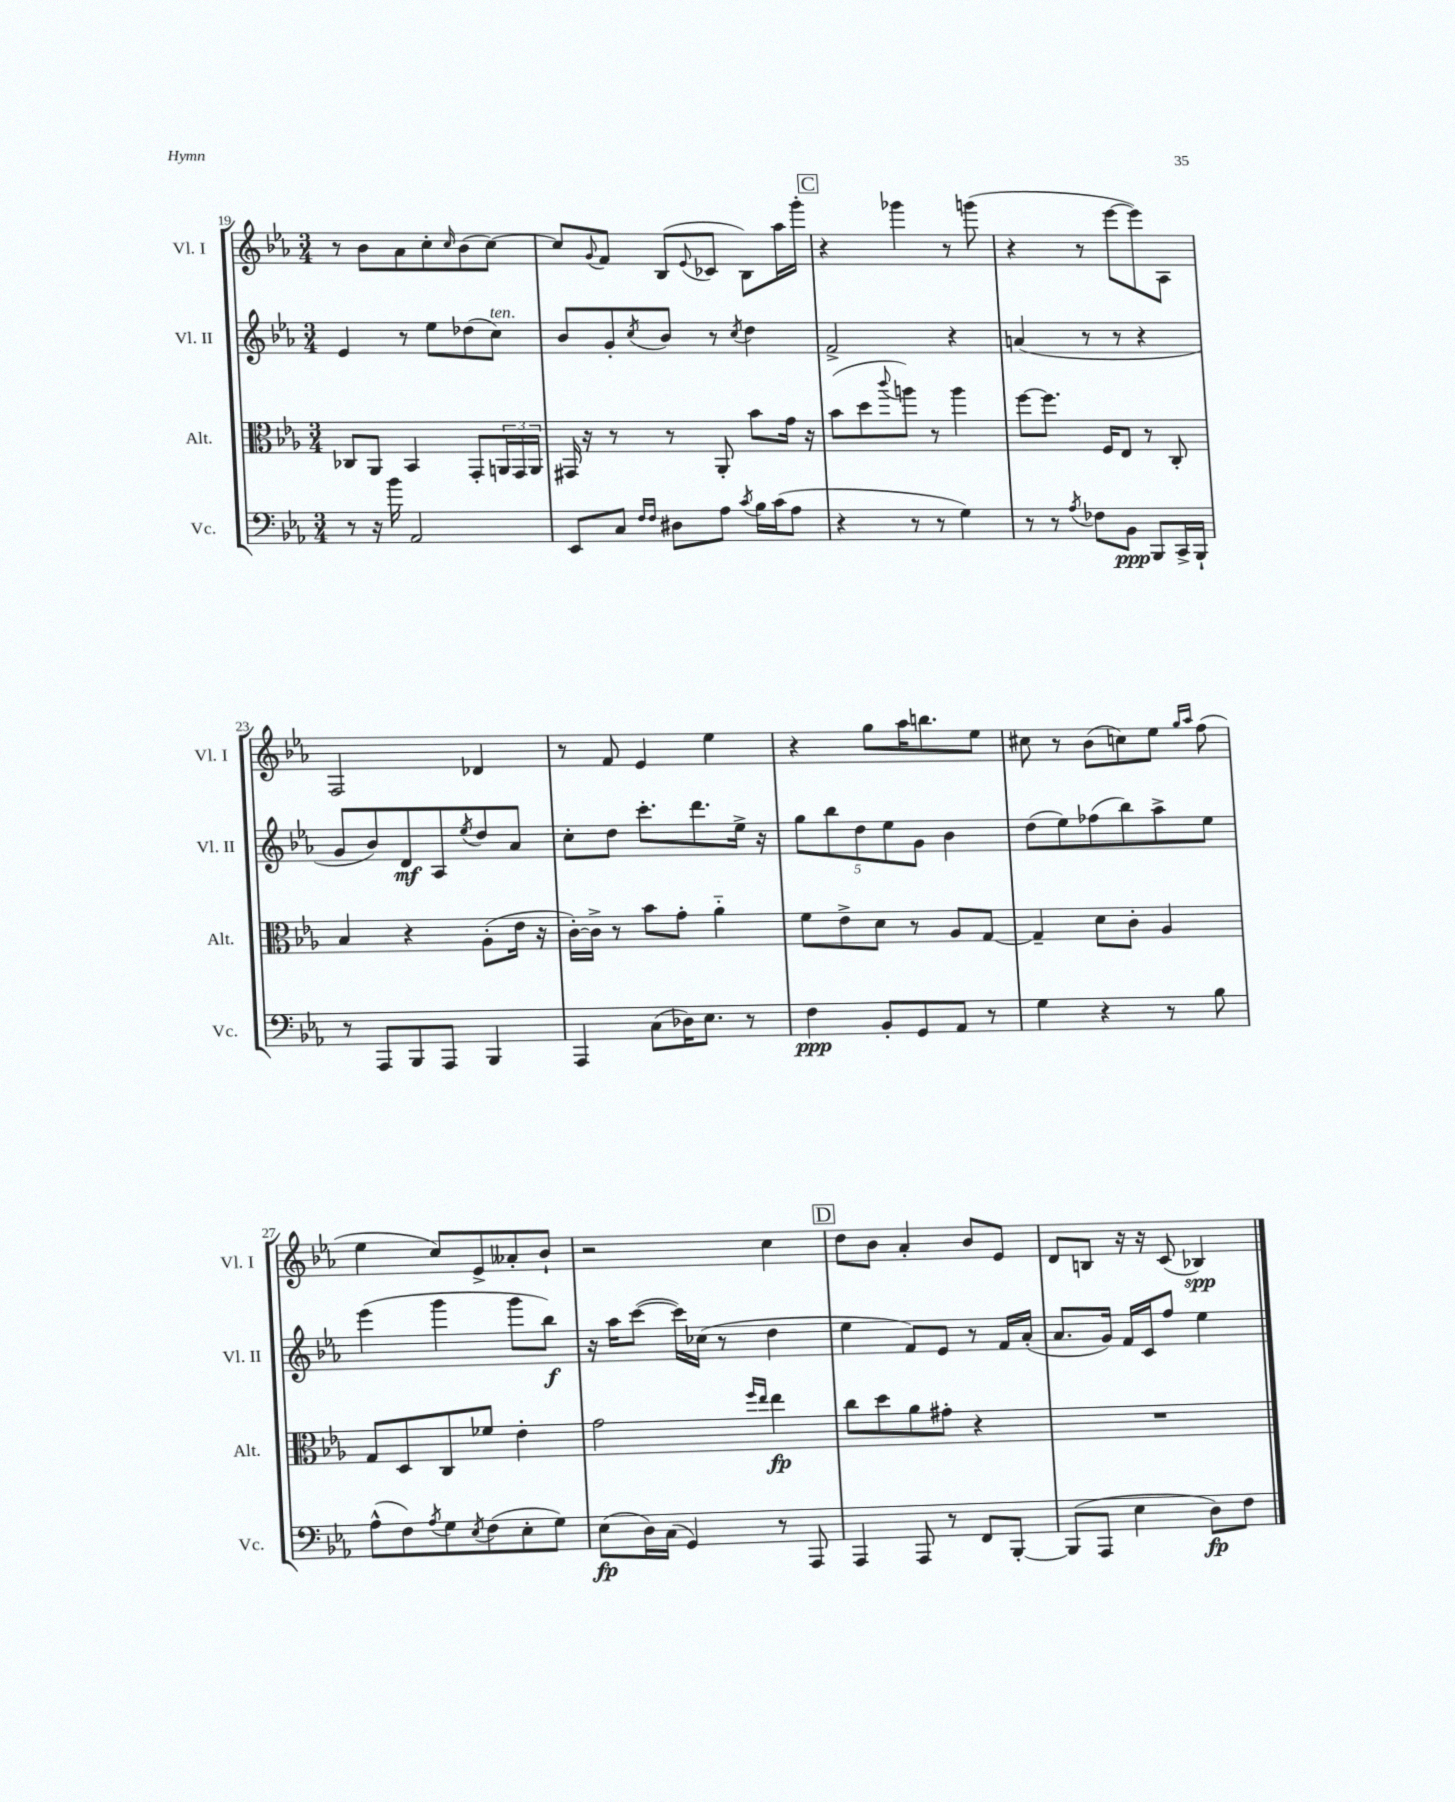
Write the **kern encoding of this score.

**kern	**kern	**kern	**kern
*staff4	*staff3	*staff2	*staff1
*clefF4	*clefC3	*clefG2	*clefG2
*k[b-e-a-]	*k[b-e-a-]	*k[b-e-a-]	*k[b-e-a-]
*M3/4	*M3/4	*M3/4	*M3/4
8r	8C-	4e-	8r
16r	8AA-	.	8b-
16b-	.	.	.
2AA-	4BB-	8r	8a-
.	.	8ee-	8cc'
.	.	.	16qqcc
.	8GG'	(8dd-	(8b-
.	24AA	8cc)	[8cc)
.	24GG	.	.
.	24AA	.	.
=	=	=	=
8EE-	16GG#	8b-	8cc]
.	16r	.	.
.	.	.	8qqg
8C	8r	8g'	8f
16qqF	.	.	.
16qqF	.	8qcc	.
8D#	8r	8b-	(8B-
.	.	.	8qqe-
8A-	8AA-'	8r	8c-
8qc	.	8qcc	.
16B-	8b-	4dd	8B-)
(16c	.	.	.
8A-	16g	.	16aa-
.	16r	.	16ggg'
=	=	=	=
4r	(8b-	2f^	4r
.	8dd	.	.
.	8qqccc	.	.
8r	8aa)	.	4ggg-
8r	8r	.	.
4G)	4aa	4r	8r
.	.	.	(8ggg
=	=	=	=
8r	[8ff	(4a	4r
8r	8.ff]	.	.
8qA-	.	.	.
8F-	.	8r	8r
.	16F	.	.
8BB-	8E-	8r	[8eee-
8BBB-	8r	4r	8eee-])
16CC^	8C'	.	8A-
16BBB-`	.	.	.
=	=	=	=
8r	4B-	8g	2F
8AAA-	.	8b-)	.
8BBB-	4r	8d	.
8AAA-	.	8A-	.
.	.	8qee-	.
4BBB-	(8A-'	8dd	4d-
.	16e-	8a-	.
.	16r	.	.
=	=	=	=
4AAA-	[16c')	8cc'	8r
.	16c^]	.	.
.	8r	8dd	8f
(8C	8b-	8.ccc'	4e-
16D-)	8g'	.	.
8.E-	.	8.ddd	.
.	4a-'~	.	4ee-
8r	.	16ee-^	.
.	.	16r	.
=	=	=	=
4F	8f	10gg	4r
.	.	10bb-	.
.	8e-^	.	.
.	.	10dd	.
8BB-'	8d	.	8gg
.	.	10ee-	.
8GG	8r	.	16aa-
.	.	10g	.
.	.	.	8.bb
8AA-	8A-	4b-	.
8r	[8G	.	8ee-
=	=	=	=
4G	4G~]	(8dd	8cc#
.	.	8ee-)	8r
4r	8d	(8ff-	(8b-
.	8c'	8bb-)	8cc)
8r	4A-	8aa-^	8ee-
.	.	.	16qqgg
.	.	.	16qqaa-
8B-	.	8ee-	(8ff
=	=	=	=
(8A-^^	8G	(4eee-	4ee-
8F)	8D	.	.
8qA-	.	.	.
8G	8C	4ggg	8cc)
8qE-	.	.	.
(8F	8f-	.	8e-^
8E-'	4e-'	8ggg	8a--'
8G)	.	8bb-)	8b-`
=	=	=	=
(8E-	2g	16r	2r
.	.	16aa-	.
16D)	.	([8ccc	.
(16C	.	.	.
4GG)	.	16ccc])	.
.	.	(16cc-	.
.	.	8r	.
.	16qqff	.	.
.	16qqee-	.	.
8r	4ee-	4dd	4cc
8AAA-	.	.	.
=	=	=	=
4AAA-	8cc	4ee-	8dd
.	8dd	.	8b-
8AAA-	8a-	8f)	4a-'
8r	8g#'	8e-	.
8FF	4r	8r	8b-
[8BBB-'	.	16f	8e-
.	.	(16a-'	.
=	=	=	=
(8BBB-]	2.r	8.a-	8d
8AAA-	.	.	8B
.	.	16g)	.
4E-	.	16f	16r
.	.	16c	16r
.	.	8ff	(8c
8D)	.	4ee-	4B-)
8F	.	.	.
==	==	==	==
*-	*-	*-	*-
